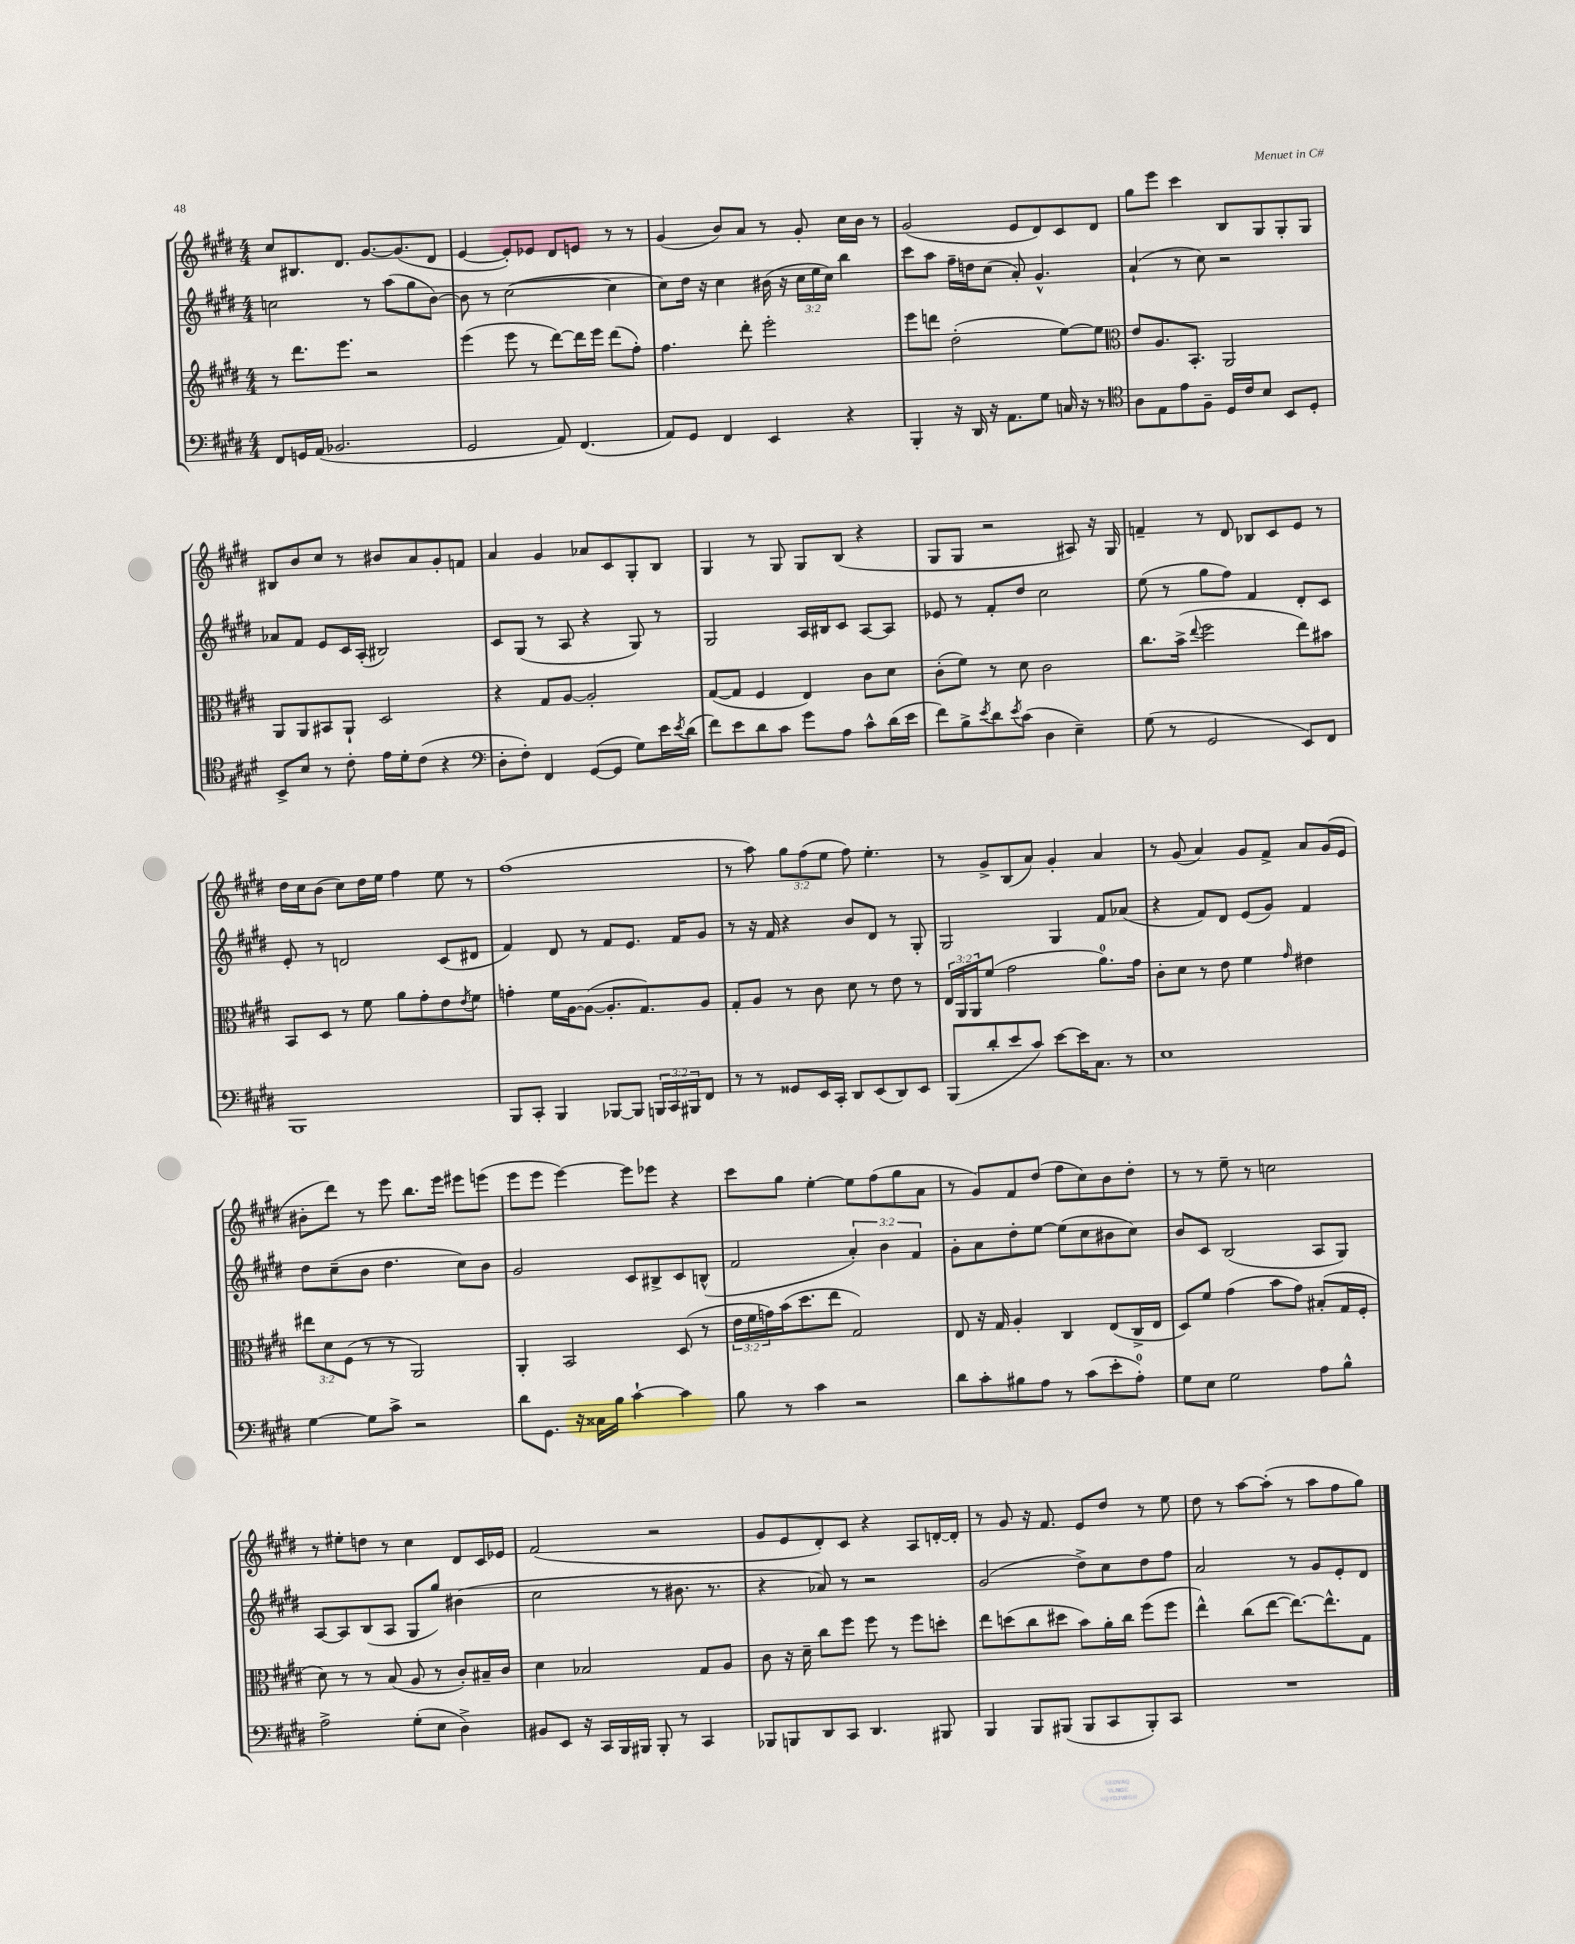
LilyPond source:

<<
\new StaffGroup <<
\new Staff = "s0" {
    \clef treble \key e \major \numericTimeSignature \time 4/4 \override Staff.TupletNumber.text = #tuplet-number::calc-fraction-text
    cis''8 bis8. dis'8. gis'8.~ gis'8.( dis'8 |
    e'4~ e'8-.) ees'8 dis'8 e'8 r8 r8 |
    gis'4( b'8) a'8 r8 gis'8-. cis''16 b'16 r8 |
    gis'2( e'8 dis'8) cis'8 dis'8 |
    gis''8 e'''8 cis'''4 b8 gis8 gis8-. gis8 |
    bis8 b'8 cis''8 r8 bis'8 a'8 gis'8-. f'8 |
    a'4 gis'4 aes'8 cis'8 gis8-. b8 |
    gis4 r8 gis8 gis8 b8( r4 |
    gis8 gis8 r2 ais8) r16 gis16 |
    f'4-- r8 dis'8 bes8 cis'8 e'8 r8 |
    dis''16 cis''16 b'8( cis''8) dis''16 e''16 fis''4 e''8 r8 |
    fis''1( |
    r8 a''8) \tuplet 3/2 { gis''8 fis''8( e''8 } fis''8) e''4.-. |
    r8 gis'8-> b8( a'8) gis'4-. a'4 |
    r8 gis'8( a'4) gis'8 fis'8-> a'8 gis'16( e'16 |
    bis'8-. dis'''8) r8 e'''8 b''8. e'''16 eis'''8 e'''8( |
    e'''8 e'''8 e'''4~) e'''8 ees'''8 r4 |
    cis'''8 gis''8 e''4~-. e''8 fis''8( gis''8 a'8 |
    r8 gis'8) fis'8 dis''8( fis''8 cis''8) b'8 dis''8-. |
    r8 r8 e''8-- r8 c''2 |
    r8 eis''8-. d''8 r8 cis''4 dis'8 cis'16 ees'16 |
    fis'2( r2 |
    gis'8 e'8 dis'8-.) cis'8 r4 a8 d'16~-. d'16-. |
    r8 gis'8 r16 fis'8. e'8 dis''8 r8 e''8 |
    dis''8 r8 a''8~ a''8-.( r8 a''8 fis''8 gis''8) \bar "|." |
}
\new Staff = "s1" {
    \clef treble \key e \major \numericTimeSignature \time 4/4 \override Staff.TupletNumber.text = #tuplet-number::calc-fraction-text
    c''2 r8 a''8( gis''8 b'8~) |
    b'8 r8 cis''2~( cis''4 |
    cis''8) dis''16 r16 cis''4 bis'16( r16 \tuplet 3/2 { cis''16 e''16 cis''16) } b''4 |
    cis'''8 a''8 fis''16-- d''16 cis''8( a'8-.) gis'4.-^ |
    a'4-!( r8 cis''8) r2 |
    aes'8 fis'8 e'8 cis'16 a16-.( bis2) |
    cis'8 gis8( r8 a8 r4 gis8) r8 |
    gis2 a16 bis16 cis'8 a8~ a8 |
    ees'8 r8 fis'8-. dis''8 cis''2 |
    e''8( r8 gis''8 fis''8) fis'4 dis'8-. cis'8 |
    e'8-. r8 d'2 cis'8( dis'8 |
    fis'4) dis'8 r8 fis'8 e'8. fis'16 gis'8 |
    r8 r16 fis'16 r4 b'8 dis'8 r8 gis8-. |
    gis2 gis4 fis'8 aes'8( |
    r4 fis'8) dis'8 e'8( gis'8) fis'4 |
    dis''8 cis''8--( b'8 dis''4. cis''8) b'8 |
    gis'2 cis'8 bis8-> cis'8 b8-^( |
    fis'2 \tuplet 3/2 { a'4-.) b'4 fis'4 } |
    gis'8-. a'8 dis''8-. e''8~ e''8( cis''8 bis'8 cis''8) |
    b'8 cis'8 b2( a8 gis8) |
    a8~ a8 b8( a8 gis8 gis''8) bis'4( |
    cis''2 r8 bis'8. r8. |
    r4 aes'8) r8 r2 |
    gis'2( dis''8->) cis''8 dis''8 fis''8 |
    a'2 r8 gis'8 e'8-. dis'8 \bar "|." |
}
\new Staff = "s2" {
    \clef treble \key e \major \numericTimeSignature \time 4/4 \override Staff.TupletNumber.text = #tuplet-number::calc-fraction-text
    r8 dis'''8. e'''8. r2 |
    e'''4( e'''8 r8 dis'''8~) dis'''16 e'''16 dis'''8( fis''8-.) |
    fis''4. dis'''8-. e'''2-. |
    e'''8 d'''8 dis''2-.( e''8~) e''8 |
    \clef alto e'8 a8. b,8.-. a,2 |
    a,8 a,8 bis,8 a,8-! dis2 |
    r4 gis8 a8~ a2-. |
    gis8~( gis8 fis4 e4) cis'8 dis'8 |
    cis'8-.( fis'8) r8 dis'8 cis'2 |
    cis''8. b'16->( \appoggiatura { e''8 } fis''2 e''8) bis'8 |
    b,8 dis8 r8 fis'8 a'8 gis'8-. e'8 \acciaccatura { e'8 } fis'8 |
    g'4-. fis'16 a16~ a8~( a8.-. gis8.) a8 |
    gis8-. a8 r8 cis'8 dis'8 r8 e'8 r8 |
    \tuplet 3/2 { e16 a,16 a,16 } fis'8( gis'2 a'8.-0) gis'16 |
    cis'8-. dis'8 r8 e'8 fis'4 \grace { gis'16 } eis'4 |
    \tuplet 3/2 { eis''8 dis'8 fis8( } r8 r8 a,2) |
    a,4-. b,2 dis8( r8 |
    \tuplet 3/2 { e'16 fis'16 g'16) } b'16( dis''8. e''8 gis2) |
    e8 r16 gis16 a4-. cis4 e8( cis16-> e16 |
    dis8) fis'8 gis'4( b'8 gis'8) bis8-.( gis16 fis16-. |
    dis'8) r8 r8 b8( a8 r8 cis'8-.) bis16-- cis'16 |
    dis'4 bes2 gis8 a8 |
    cis'8 r16 dis'16-- cis''8 fis''8 fis''8 r8 fis''8 d''8-. |
    e''8 d''8( cis''8 dis''8 b'8) a'16-. cis''16 fis''8( fis''8 |
    e''4-^) cis''8( e''8~ e''8.~) e''8.-^ gis8 \bar "|." |
}
\new Staff = "s3" {
    \clef bass \key e \major \numericTimeSignature \time 4/4 \override Staff.TupletNumber.text = #tuplet-number::calc-fraction-text
    fis,8 g,16 a,16( bes,2. |
    gis,2 a,8) fis,4.( |
    a,8) gis,8 fis,4 e,4 r4 |
    b,,4-. r16 dis,16 r16 a,8. gis8 c16 r16 r8 |
    \clef tenor a8 e8 e'8 fis8-- dis16 cis'16 b8 b,8 dis8-. |
    b,8-> b8 r8 cis'8-. e'16 dis'16-. cis'8( r4 |
    \clef bass dis8-. fis8-.) fis,4 gis,8~( gis,8 gis8) e'16 \acciaccatura { e'8 } dis'16( |
    fis'8) e'8 dis'8 cis'8 gis'8 a8 cis'8-^ dis'16( e'16 |
    fis'8) b8-> \acciaccatura { e'8 } dis'8 \acciaccatura { e'8 } cis'8( dis4 e4--) |
    gis8( r8 gis,2 e,8) fis,8 |
    b,,1 |
    b,,8 cis,8-. b,,4 bes,,8~ bes,,8 \tuplet 3/2 { b,,16 cis,16 bis,,16 } fis,8 |
    r8 r8 gisis,8 e,16 cis,16-. dis,8 e,8( dis,8) e,8 |
    b,,8( dis'8-. e'8 cis'8) e'8~ e'16 cis8. r8 |
    e1 |
    gis4~ gis8 cis'8-> r2 |
    dis'8 gis,8. r16 cisis16 b16 cis'4~-! cis'4 |
    b8 r8 cis'4 r2 |
    dis'8 cis'8-. bis8 a8 r8 cis'8( e'8-. a8-0-.) |
    gis8 e8 gis2 a8 b8-^ |
    a2-> gis8-.( e8 dis4->) |
    bis,8 e,8 r16 cis,16 b,,16 bis,,16 bis,,8-. r8 cis,4 |
    bes,,8 b,,8 dis,8 cis,8 dis,4. bis,,8 |
    b,,4 b,,8 bis,,8( bis,,8 cis,8 bis,,8-.) cis,8 |
    R1 \bar "|." |
}
>>
>>
\layout { \context { \Score \remove "Bar_number_engraver" } }
